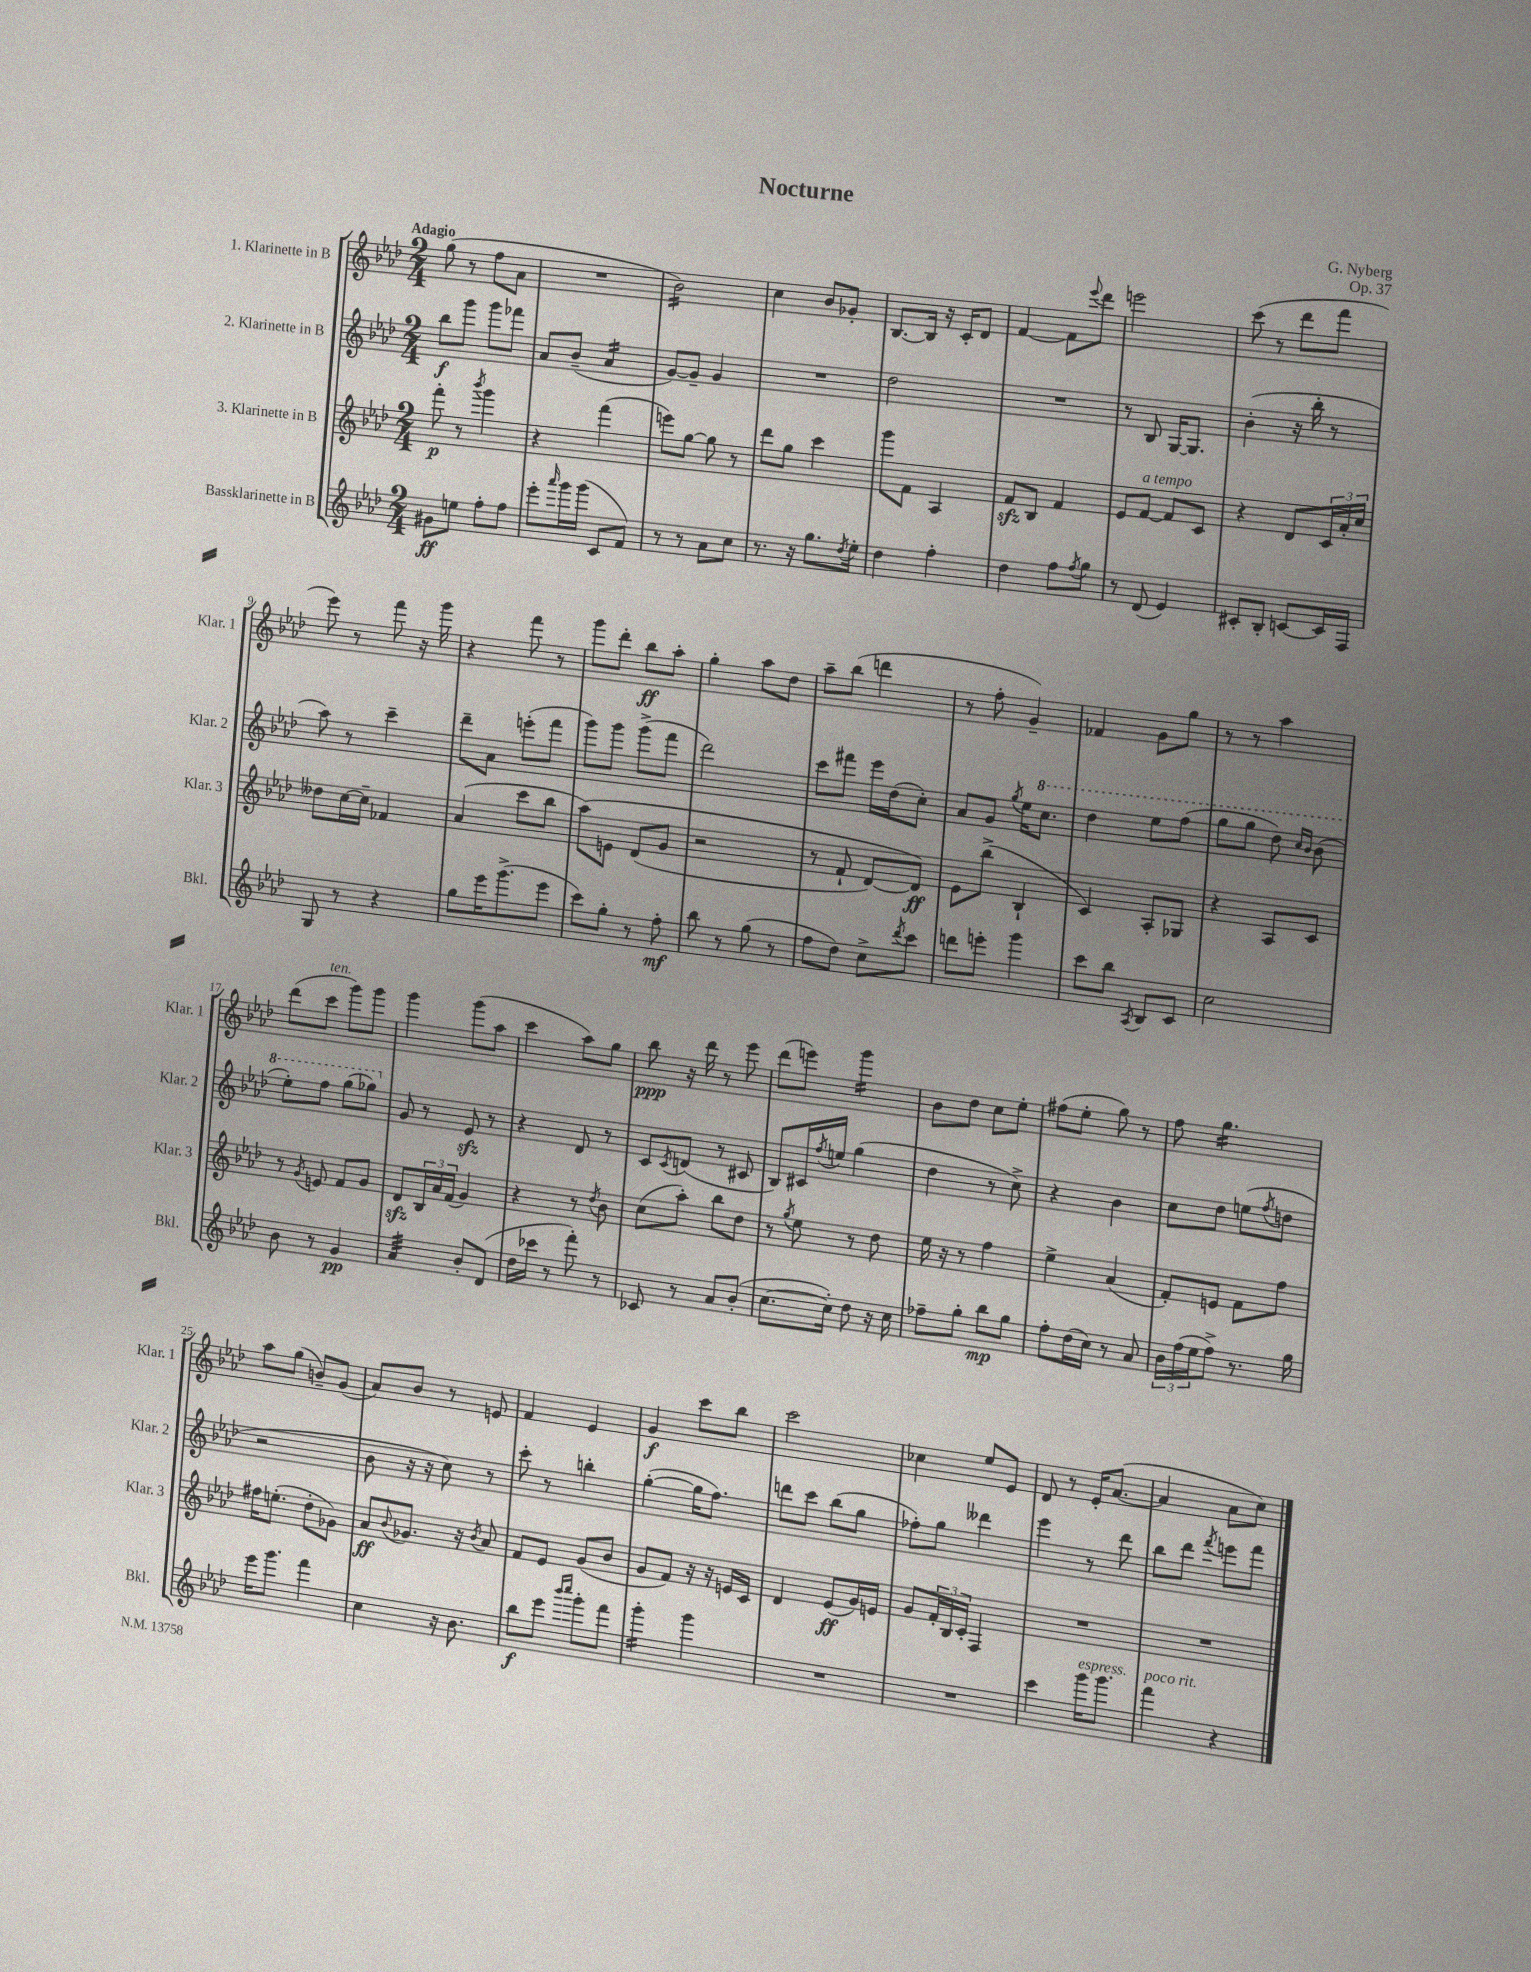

**kern	**kern	**kern	**kern
*staff4	*staff3	*staff2	*staff1
*clefG2	*clefG2	*clefG2	*clefG2
*k[b-e-a-d-]	*k[b-e-a-d-]	*k[b-e-a-d-]	*k[b-e-a-d-]
*M2/4	*M2/4	*M2/4	*M2/4
8g#	8fff'	8bb-	(8gg
8ee	8r	8ggg	8r
.	8qbbb-	.	.
8ff'	4ggg	8ggg	8ff
8ff	.	8fff-	8a-
=	=	=	=
8eee-'	4r	8a-	2r
16qqaaa-	.	.	.
16ggg	.	(8b-~	.
(16ggg	.	.	.
8c	(4fff	4a-	.
8f)	.	.	.
=	=	=	=
8r	8eee)	[8g)	2b-)
8r	[8gg	8g~]	.
8a-	8gg]	4g	.
8cc	8r	.	.
=	=	=	=
8.r	8ddd-	2r	4cc
.	8gg	.	.
16r	.	.	.
8.gg	4ccc	.	8b-
.	.	.	8g-'
8qdd-	.	.	.
16ee-'	.	.	.
=	=	=	=
4dd-	8ggg	2dd-	[8.B-
.	8f	.	.
.	.	.	16B-]
4ff'	4A-	.	16r
.	.	.	16c'
.	.	.	8d-
=	=	=	=
4dd-	8f	2r	[4f
.	8B-	.	.
8ff	4f	.	8f]
8qff	.	.	8qqeee-
8gg	.	.	8ddd-
=	=	=	=
8r	8e-	8r	2eee
(8d-	[8f	8B-	.
4e-)	8f]	[16G	.
.	.	8.G]	.
.	8c	.	.
=	=	=	=
8c#'	4r	(4b-'	(8ccc
8B-'	.	.	8r
[8c	8d-	16r	8ddd-
.	.	16bb-'	.
16c]	24c	8r	8fff
.	24a-'	.	.
16F	.	.	.
.	24cc	.	.
=	=	=	=
8G	8dd--	8aa-)	8eee-)
8r	[16cc	8r	8r
.	16cc~]	.	.
4r	4f-	4ccc~	8fff
.	.	.	16r
.	.	.	16ggg
=	=	=	=
8gg	(4a-	8ddd-~	4r
16eee-	.	8a-	.
(8.ggg^	.	.	.
.	8ccc	(8eee'	8fff
8eee-	8bb-	8fff	8r
=	=	=	=
8ccc)	&(8aa-)	8ggg)	8ggg
8gg'	8e	8ggg	8ddd-'
8r	(8d-	(8ggg^	8bb-
8ff'	8g	8fff	8aa-'
=	=	=	=
8bb-	2r	2ddd-)	4gg'
8r	.	.	.
(8gg	.	.	8aa-
8r	.	.	8dd-
=	=	=	=
8ff	8r	8ccc	8aa-~
8dd-)	8f`	8fff#	(8bb-
8cc^	[8d-)	16eee-	4ddd
.	.	(16dd-	.
8qddd-	.	.	.
8ccc	8d-]&)	8cc')	.
=	=	=	=
8ddd	8e-	8a-	8r
8eee'	(8bb-^	8g	8ff'
.	.	8qgg	.
4ggg	4B-`	16ee-	4g~)
.	.	8.ccc	.
=	=	=	=
8ccc	4c)	4ddd-	4f-
8bb-	.	.	.
8qA-	.	.	.
8B-	8A-'	8eee-	8g
8c	8G-	(8fff	8gg
=	=	=	=
2cc	4r	8ggg	8r
.	.	8ggg	8r
.	8A-	8ddd-)	4aa-
.	.	16qqccc	.
.	.	16qqbb-	.
.	8c	(8bb-	.
=	=	=	=
8b-	8r	8eee-')	(8ddd-
.	8qg	.	.
8r	8e	8fff	8ccc
4g	8f	(8ggg	8ggg)
.	8g	8ggg-)	8ggg
=	=	=	=
4a-	8d-	8g	4ggg
.	24B-	8r	.
.	24a-	.	.
.	(24f	.	.
8b-'	4g)	8e-	(8ggg
(8d-	.	8r	8aa-
=	=	=	=
16dd-	4r	4r	4ccc
16ccc-	.	.	.
8r	.	.	.
8fff')	8r	8d-	8aa-)
.	8qdd-	.	.
8r	8b-	8r	8gg
=	=	=	=
8c-	(8cc	8c	8bb-
.	.	8qc	.
8r	8aa-')	(8d	16r
.	.	.	16ddd-
8a-	8bb-	8r	8r
(8b-'	8dd-	8c#	8eee-
=	=	=	=
[8.cc	8r	8B-)	(8ddd-
.	8qgg	.	.
.	8ee-	16c#	8eee)
.	.	8qff	.
16cc'])	.	16ee	.
8dd-	8r	(4gg	4ggg
16r	8dd-	.	.
16cc	.	.	.
=	=	=	=
8ff-~	16ee-	4dd-	8b-
.	16r	.	.
8gg'	8r	.	8dd-
8bb-	4ff	8r	8cc
8gg	.	8cc^)	8ee-'
=	=	=	=
8ff'	4ee-^	4r	(8ff#
(16dd-	.	.	8ee-'
16cc)	.	.	.
8r	(4a-	4b-	8gg)
8a-	.	.	8r
=	=	=	=
24b-	8f')	8cc	8ff
(24ff	.	.	.
24ee-	.	.	.
8ff^)	8e	8dd-	4.gg
8.r	8f	(8ee	.
.	.	8qff	.
.	8ff	8dd	.
16gg	.	.	.
=	=	=	=
16eee-	16ff#	2r	8aa-
8.ggg	(8.ee'	.	.
.	.	.	(8gg
4fff	8dd-'	.	8b~)
.	8g-)	.	(8g
=	=	=	=
4cc	8a-	8b-	8a-)
.	8qqb-	.	.
.	8.g-	16r	8b-
.	.	16r	.
16r	.	8cc)	8r
8.b-	16r	.	.
.	8qb-	.	.
.	8a-	8r	8e
=	=	=	=
8bb-	8f	8ccc'	4f
8eee-	8e-	8r	.
16qqbbb-	.	.	.
16qqcccc	.	.	.
8ggg'	(8g	4bb'	4e-
8fff	8b-	.	.
=	=	=	=
4ggg'	8g	([4gg'	4g
.	8f)	.	.
4ggg	16r	16gg]	8ccc
.	16r	8.ff)	.
.	16e	.	8bb-
.	16c	.	.
=	=	=	=
2r	4d-	8ddd	2ccc
.	.	8ccc	.
.	(8e-	(8bb-	.
.	16g)	8gg	.
.	16e	.	.
=	=	=	=
2r	8g	8ff-')	4cc-
.	24f'	8gg	.
.	24B-	.	.
.	24c'	.	.
.	4F	4ddd--	8ee-
.	.	.	8e-
=	=	=	=
4ccc	2r	4eee-	8d-
.	.	.	8r
16ggg	.	8r	16e-'
8.ggg	.	.	([8.a-
.	.	8ddd-	.
=	=	=	=
4fff	2r	8bb-	4a-]
.	.	8ddd-	.
.	.	8qfff	.
4r	.	8eee	8a-
.	.	8fff	8cc)
==	==	==	==
*-	*-	*-	*-
